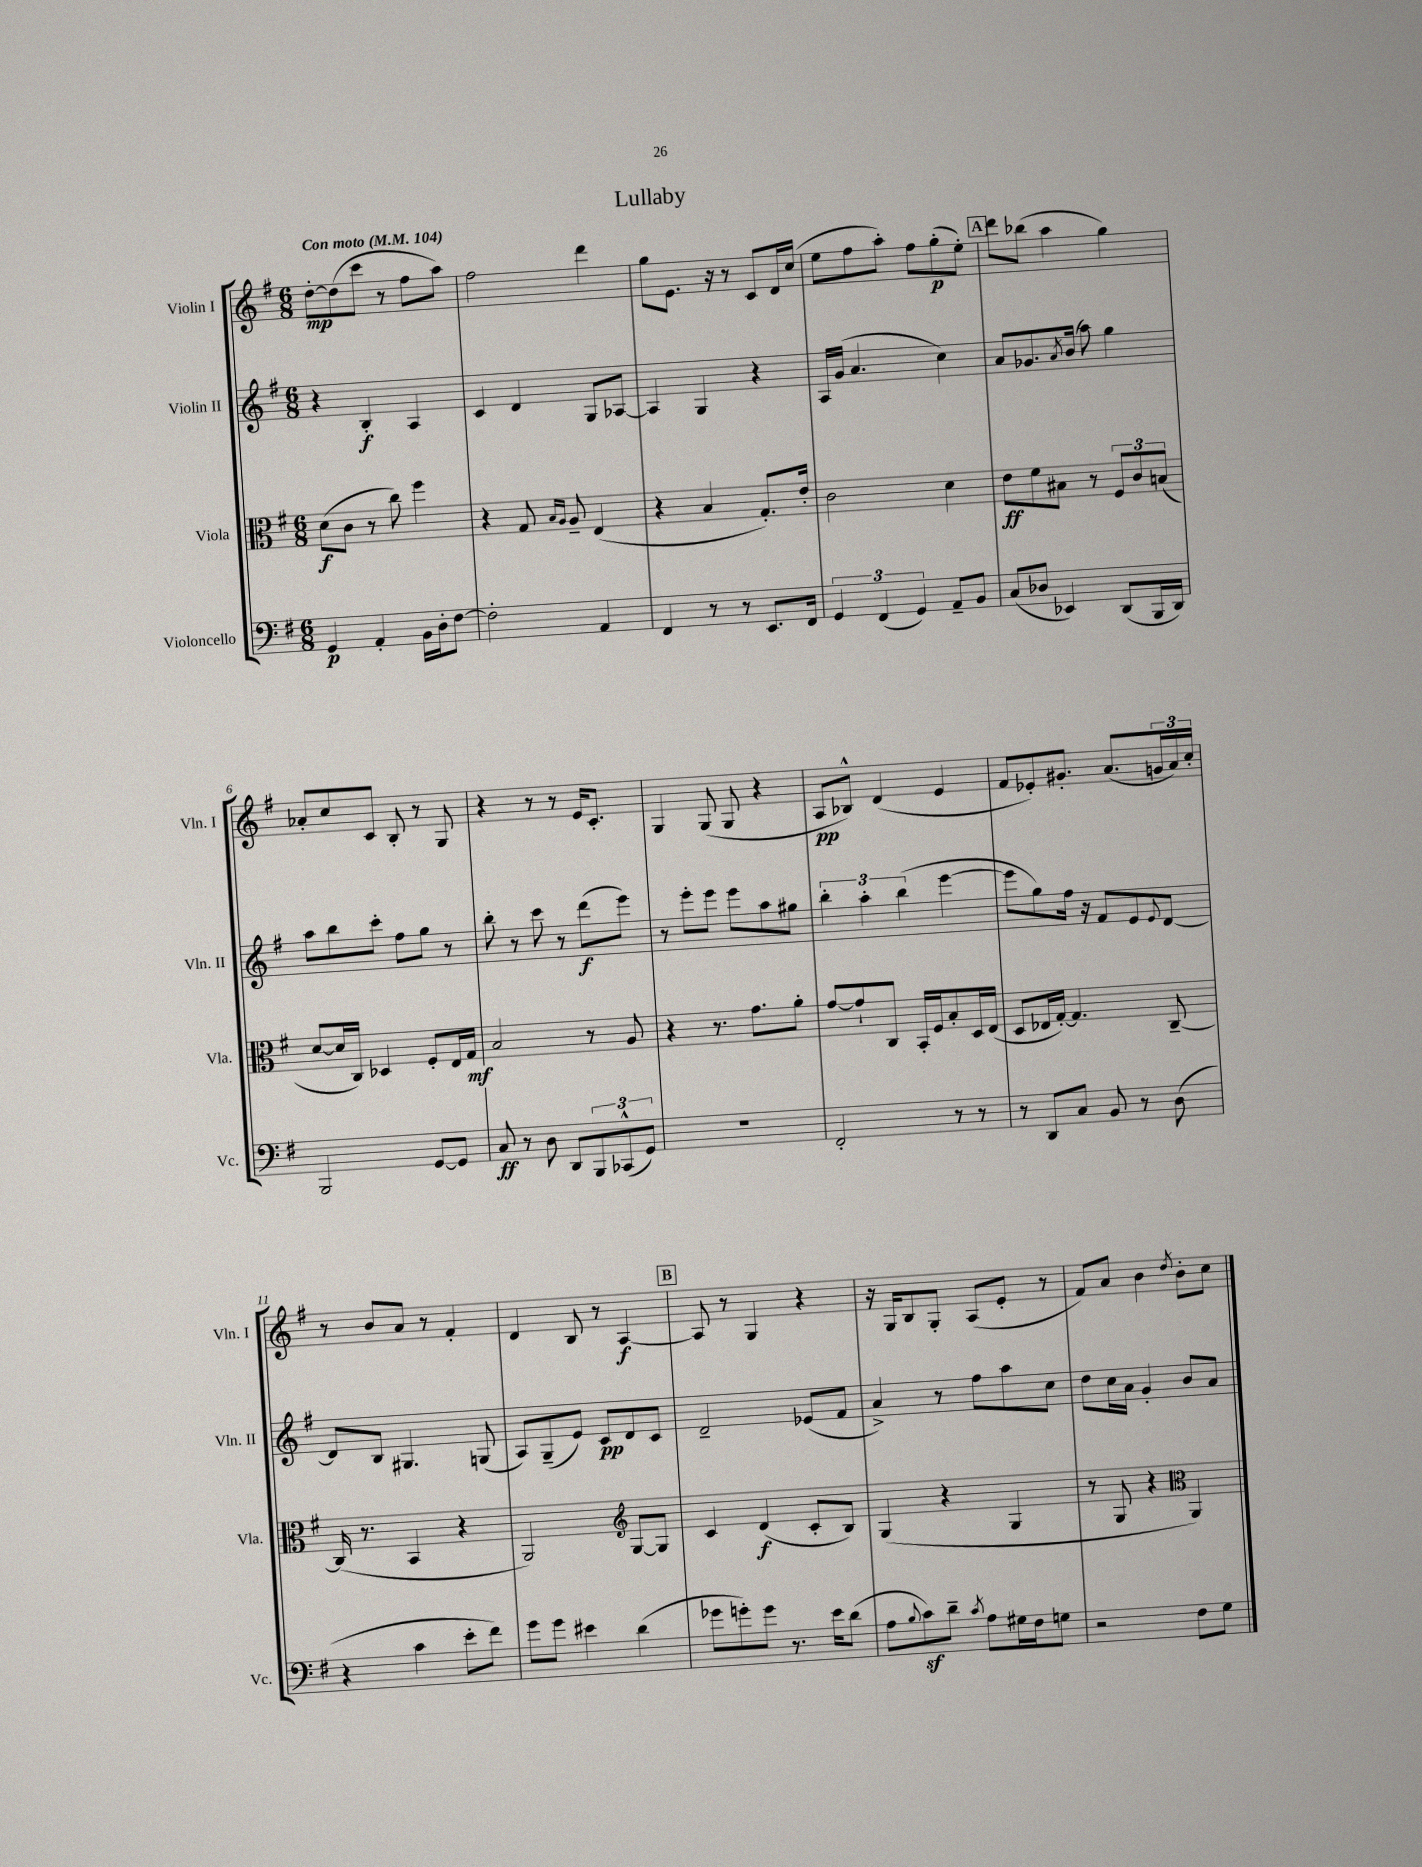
\header { title = "Lullaby" }
<<
\new StaffGroup <<
\new Staff = "s0" \with { instrumentName = "Violin I" shortInstrumentName = "Vln. I" } {
    \clef treble \key g \major \numericTimeSignature \time 6/8 \tempo "Con moto" 4 = 104
    d''8~-.\mp d''8( c'''8 r8 fis''8 a''8) |
    fis''2 d'''4 |
    g''8 e'8. r16 r8 c'8 d'16 c''16( |
    e''8 fis''8 a''8-.) fis''8 g''8-.\p( e''8-.) |
    \mark \markup { \box "A" } d'''8 bes''8( a''4 g''4) |
    aes'8-. c''8 c'8 b8-. r8 g8 |
    r4 r8 r8 e'16 c'8.-. |
    g4 g8( g8 r4 |
    a8\pp bes8-^) d'4( e'4 |
    fis'8 ees'8-.) gis'8.-. a'8.( \tuplet 3/2 { g'16 a'16) c''16-. } |
    r8 b'8 a'8 r8 fis'4-. |
    d'4 b8 r8 a4~\f |
    \mark \markup { \box "B" } a8 r8 g4 r4 |
    r16 g16 b8 g8-. a8( e'8-. r8 |
    fis'8) a'8 b'4 \acciaccatura { d''8 } b'8-. c''8 \bar "|." |
}
\new Staff = "s1" \with { instrumentName = "Violin II" shortInstrumentName = "Vln. II" } {
    \clef treble \key g \major \numericTimeSignature \time 6/8
    r4 b4-.\f a4 |
    c'4 d'4 g8 aes8~ |
    aes4 g4 r4 |
    a16 g'16( a'4. c''4) |
    \mark \markup { \box "A" } a'8 ges'8. \acciaccatura { a'8 } b'16( a''8) g''4 |
    a''8 b''8 c'''8-. fis''8 g''8 r8 |
    b''8-. r8 c'''8 r8 d'''8\f( e'''8) |
    r8 e'''8-. e'''8 e'''8 a''8 gis''8 |
    \tuplet 3/2 { b''4-. a''4-. b''4( } e'''4~ |
    e'''8 g''8) fis''16 r16 fis'8 e'8 \appoggiatura { e'8 } d'8~ |
    d'8 b8 gis4. g8( |
    a8) g8--( e'8) c'8\pp d'8 c'8 |
    \mark \markup { \box "B" } d'2-- ees'8( fis'8 |
    a'4->) r8 fis''8 a''8 c''8 |
    d''8 c''16 a'16 g'4-. b'8 a'8 \bar "|." |
}
\new Staff = "s2" \with { instrumentName = "Viola" shortInstrumentName = "Vla." } {
    \clef alto \key g \major \numericTimeSignature \time 6/8
    d'8\f( c'8 r8 c''8) fis''4 |
    r4 g8 \grace { b16 a16 } a8-- e4( |
    r4 b4 g8.-.) e'16-. |
    c'2 d'4 |
    \mark \markup { \box "A" } e'8\ff fis'8 bis8 r8 \tuplet 3/2 { fis8 c'8 b8( } |
    d'8~ d'16 c16) des4 fis8-. e16 g16\mf |
    b2 r8 a8 |
    r4 r8. g'8. a'8-. |
    g'8~ g'8-! c8 b,16-. fis16 b8-. d16 e16( |
    d8 ees16 g16~-.) g4. c8~-- |
    c16( r8. b,4 r4 |
    a,2) \clef treble g8~ g8 |
    \mark \markup { \box "B" } c'4 d'4\f( c'8-. b8) |
    g4( r4 g4 |
    r8 g8 r4 \clef alto a,4) \bar "|." |
}
\new Staff = "s3" \with { instrumentName = "Violoncello" shortInstrumentName = "Vc." } {
    \clef bass \key g \major \numericTimeSignature \time 6/8
    g,4\p a,4-. b,16 d16-. fis8~ |
    fis2-. a,4 |
    fis,4 r8 r8 e,8. fis,16 |
    \tuplet 3/2 { g,4 fis,4( g,4) } a,8-- b,8 |
    \mark \markup { \box "A" } c8( des8 ees,4) d,8( b,,16 d,16) |
    b,,2 g,8~ g,8 |
    c8\ff r8 d8 d,8 \tuplet 3/2 { b,,8 ces,8-^( g,8) } |
    R2. |
    fis,2-. r8 r8 |
    r8 d,8 c8 b,8 r8 d8( |
    r4 c'4 e'8-. fis'8) |
    g'8 g'8 eis'4 d'4( |
    \mark \markup { \box "B" } ges'8 g'8-.) g'8 r8. e'16 d'8( |
    a8 \appoggiatura { b8 } c'8\sf) d'8-- \acciaccatura { c'8 } a8 gis16 fis16 g8 |
    r2 fis8 g8 \bar "|." |
}
>>
>>
